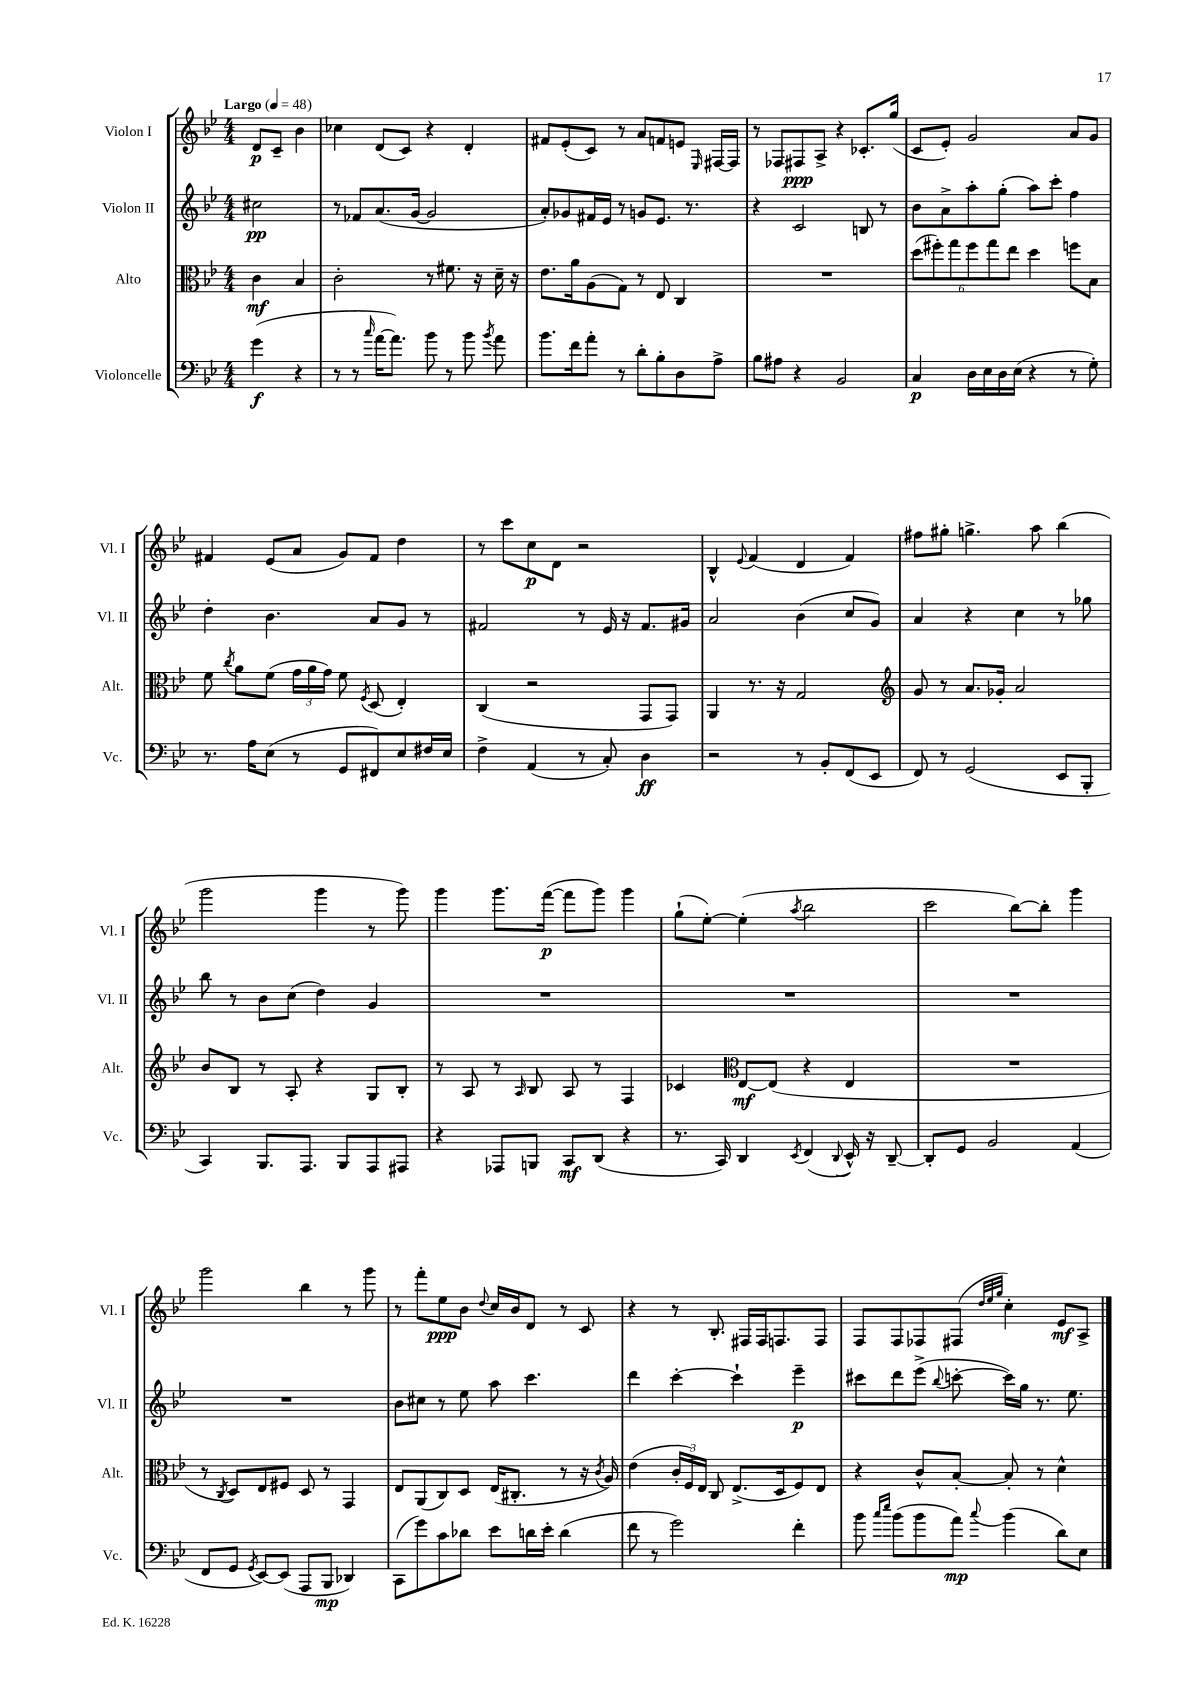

**kern	**kern	**kern	**kern
*staff4	*staff3	*staff2	*staff1
*clefF4	*clefC3	*clefG2	*clefG2
*k[b-e-]	*k[b-e-]	*k[b-e-]	*k[b-e-]
*M4/4	*M4/4	*M4/4	*M4/4
*MM48	*MM48	*MM48	*MM48
(4g\	4c\	2cc#\	8d/L
.	.	.	8c~/J
4r	4B-/	.	4b-\
=	=	=	=
8r	2c'\	8r	4cc-\
8r	.	8f-/L	.
16qqcc/	.	.	.
[16a\LK	.	(8.a/	(8d/L
8.a\]J)	.	.	.
.	.	.	8c/J)
.	.	[16g/Jk	.
8b-\	8r	2g/]	4r
8r	8.f#\	.	.
8b-\	.	.	4d'/
.	16r	.	.
8qb-/	.	.	.
8a\	16d~\	.	.
.	16r	.	.
=	=	=	=
8.b-\L	8.e-\L	8a'/L)	8f#/L
.	.	8g-/	(8e-'/
16f\k	16a\k	.	.
8a'\J	(8A\	16f#/L	8c/J)
.	.	16e-/JJ	.
8r	8G\J)	8r	8r
8d'\L	8r	8g/L	8a/L
8B-'\	8E-/	8.e-/J	8f/
8D\	4C/	.	8e/J
.	.	8.r	.
.	.	.	16qqE-/
8A^\J	.	.	[16F#/LL
.	.	.	16F#/]JJ
=	=	=	=
8B-\L	1r	4r	8r
8A#\J	.	.	8F-/L
4r	.	2c/	8F#/
.	.	.	8A^/J
2BB-/	.	.	4r
.	.	8B/	8.c-'/L
.	.	8r	.
.	.	.	(16gg/Jk
=	=	=	=
4C/	(12dd\L	8b-\L	8c/L
.	12ff#'\)	.	.
.	.	8a^\	8e-'/J)
.	12gg\	.	.
16D\LL	12ff#\	8aa'\	2g/
16E-\	.	.	.
.	12gg\	.	.
16D\	.	(8gg'\J	.
.	12ee-\J	.	.
(16E-\JJ	.	.	.
4r	4dd\	8aa\L)	.
.	.	8ccc'\J	.
8r	8ff\L	4ff\	8a/L
8G'\)	8B-\J	.	8g/J
=	=	=	=
8.r	8f\	4dd'\	4f#/
.	8qcc/	.	.
.	8a\L	.	.
16A\LK	.	.	.
(8E-\J	(8f\J	4.b-\	(8e-/L
8r	24g\LL	.	8a/J
.	24a\	.	.
.	24g\JJ)	.	.
8GG/L	8f\	.	8g/L)
.	8qF/	.	.
8FF#/)	(8D/	8a/L	8f#/J
8E-/	4E-'/)	8g/J	4dd\
16F#/L	.	8r	.
16E-/JJ	.	.	.
=	=	=	=
4F^\	(4C/	2f#/	8r
.	.	.	8ccc\L
(4AA/	2r	.	8cc\
.	.	.	8d\J
8r	.	8r	2r
8C'/)	.	16e-/	.
.	.	16r	.
4D\	8GG/L	8.f#/L	.
.	8GG/J)	.	.
.	.	16g#/Jk	.
=	=	=	=
2r	4AA/	2a/	4B-^^/
.	.	.	8qqe-/
.	8.r	.	(4f/
.	16r	.	.
8r	2G/	(4b-\	4d/
8BB-'/L	.	.	.
(8FF/	.	8cc/L	4f/)
8EE-/J	.	8g/J)	.
=	=	=	=
*	*clefG2	*	*
8FF/)	8g/	4a/	8ff#\L
8r	8r	.	8gg#'\J
(2GG/	8.a/L	4r	4.gg^\
.	16g-'/Jk	.	.
.	2a/	4cc\	.
.	.	.	8aa\
8EE-/L	.	8r	(4bb-\
8BBB-'/J	.	8gg-\	.
=	=	=	=
4CC/)	8b-/L	8bb-\	2ggg\
.	8B-/J	8r	.
8.BBB-/L	8r	8b-\L	.
.	8A'/	(8cc\J	.
8.AAA/J	.	.	.
.	4r	4dd\)	4ggg\
8BBB-/L	.	.	.
8AAA/	8G/L	4g/	8r
8AAA#/J	8B-'/J	.	8ggg\)
=	=	=	=
4r	8r	1r	4ggg\
.	8A/	.	.
8AAA-/L	8r	.	8.ggg\L
.	16qqA/	.	.
8BBB/J	8B-/	.	.
.	.	.	([16fff\Jk
8CC/L	8A/	.	8fff\]L
(8DD/J	8r	.	8ggg\J)
4r	4F/	.	4ggg\
=	=	=	=
8.r	4c-/	1r	(8gg`\L
.	.	.	[8ee-'\J)
16CC/)	.	.	.
*	*clefC3	*	*
4DD/	[8E-/L	.	(4ee-'\]
.	(8E-/]J	.	.
8qEE-/	.	.	8qaa/
(4FF/	4r	.	2bb-\
8qqDD/	.	.	.
16EE-^^/)	4E-/	.	.
16r	.	.	.
[8DD~/	.	.	.
=	=	=	=
8DD'/]L	1r	1r	2ccc\
8GG/J	.	.	.
2BB-/	.	.	.
.	.	.	[8bb-\L)
.	.	.	8bb-'\]J
(4AA/	.	.	4ggg\
=	=	=	=
8FF/L	8r	1r	2ggg\
.	8qC/	.	.
8GG/J	8D/L)	.	.
8qGG/	.	.	.
[8EE-/L)	8E-/	.	.
(8EE-/]J	8F#/J	.	.
8AAA/L	8D/	.	4bb-\
8BBB-/J	8r	.	.
4DD-/)	4GG/	.	8r
.	.	.	8ggg\
=	=	=	=
(8CC\L	8E-/L	8b-\L	8r
8g\)	(8AA/	8cc#\J	8fff'\L
8c\	8C/)	8r	8ee-\
8d-\J	8D/J	8ee-\	8b-\J
.	.	.	8qqdd/
8e-\L	(16E-/LK	8aa\	16cc/LL
.	8.C#'/J	.	16b-/J
16d\L	.	4.ccc\	8d/J
16e-'\JJ	.	.	.
(4d\	8r	.	8r
.	16r	.	8c/
.	8qc/	.	.
.	16A/)	.	.
=	=	=	=
8f\	(4e-\	4ddd\	4r
8r	.	.	.
2g\)	24c'/LL	[4ccc'\	8r
.	24F/)	.	.
.	24E-/JJ	.	.
.	8C/	.	8.B-'/
.	(8.E-^/L	4ccc`\]	.
.	.	.	16F#/LL
.	.	.	16F#/J
.	16D/k	.	8.F/
4f'\	8F/)	4eee-~\	.
.	8E-/J	.	8F/J
=	=	=	=
8b-\	4r	8ccc#\L	8F/L
16qqcc/LL	.	.	.
16qqee-/JJ	.	.	.
(8b-\L	.	8ddd\	8F/
8b-\	8c^^/L	(8eee-^\J	8F-/
.	.	8qqbb-/	.
8a\J)	[8B-'/J	[8ccc'\	(8F#/J
.	.	.	32qqdd/LLL
.	.	.	32qqee-/
8qqcc/	.	.	32qqgg/JJJ
(4b-\	8B-'/]	16ccc\]LL)	4cc'\)
.	.	16gg\JJ	.
.	8r	8.r	.
8d\L)	4d^^\	.	8e-/L
.	.	8.ee-\	.
8E-\J	.	.	8A^/J
==	==	==	==
*-	*-	*-	*-
